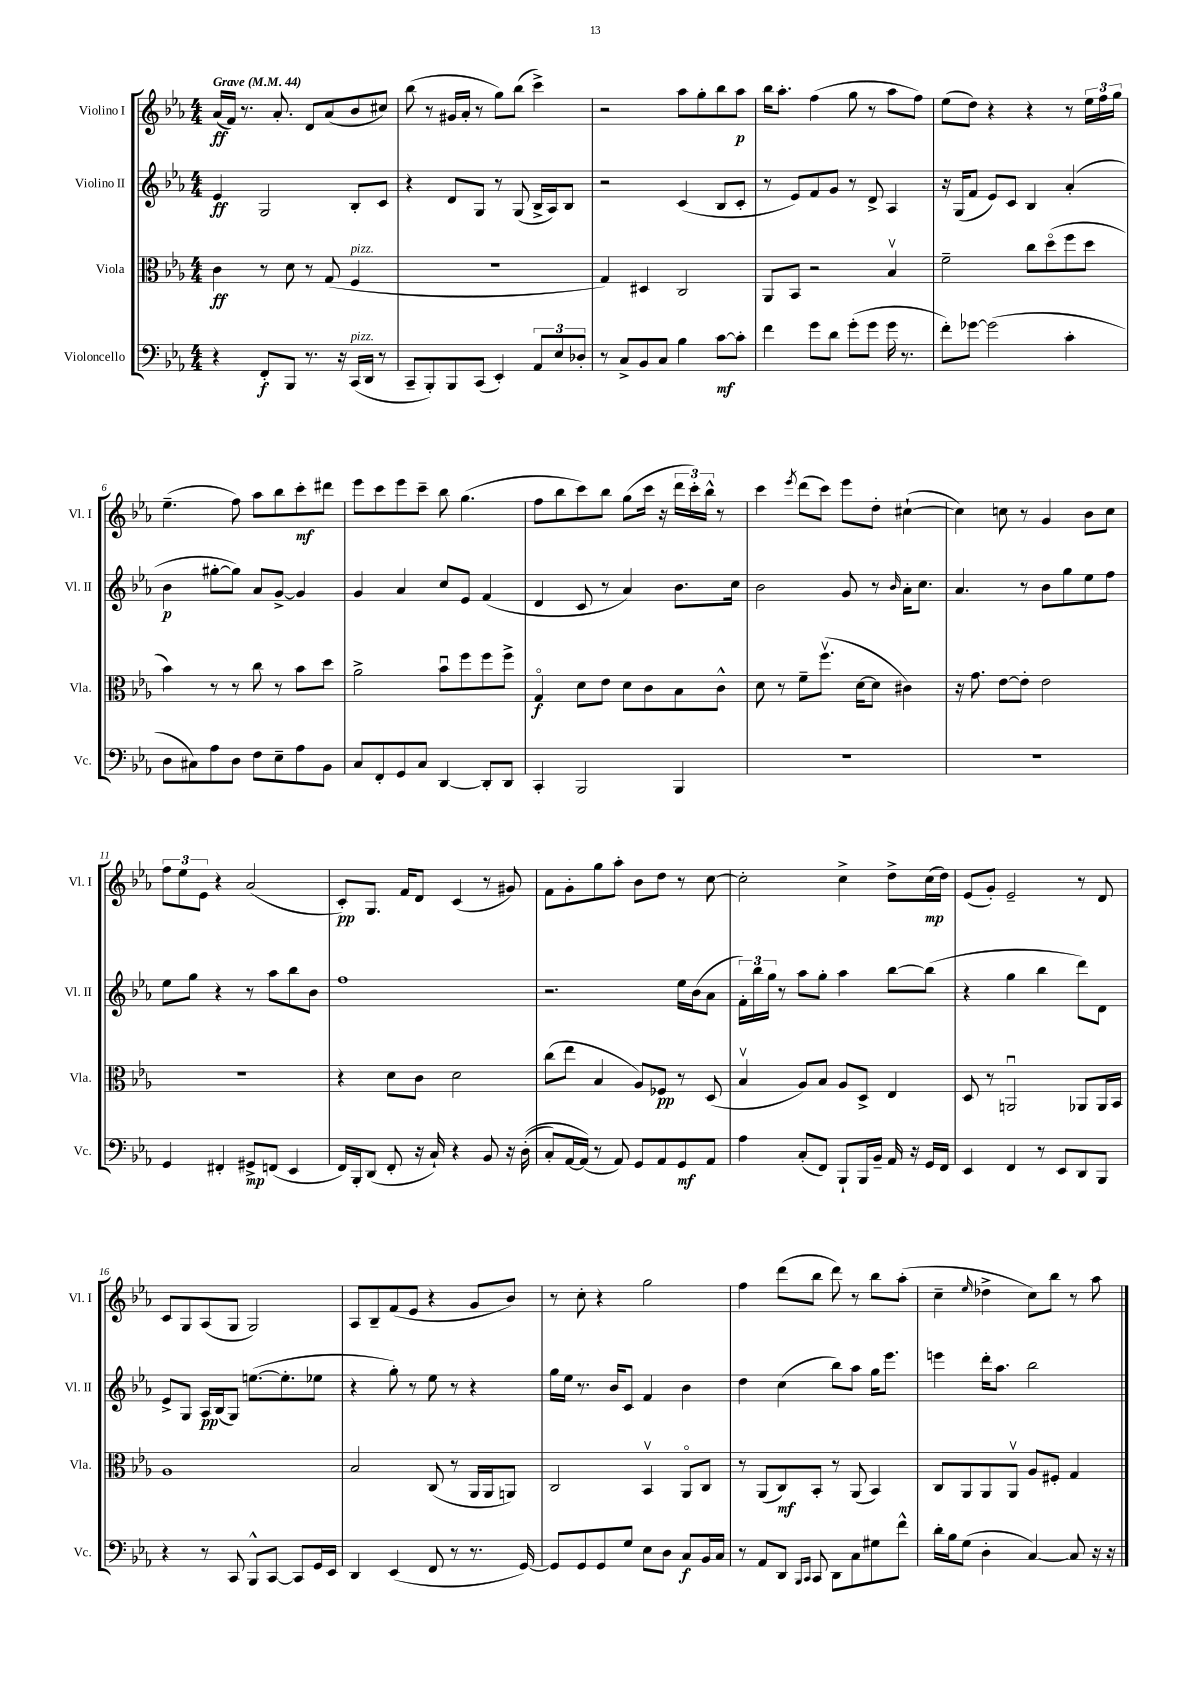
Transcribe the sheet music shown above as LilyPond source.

<<
\new StaffGroup <<
\new Staff = "s0" \with { instrumentName = "Violino I" shortInstrumentName = "Vl. I" } {
    \clef treble \key ees \major \numericTimeSignature \time 4/4 \tempo "Grave" 4 = 44
    aes'16\ff( f'16) r8. aes'8.-. d'8 aes'8( bes'8 cis''8) |
    bes''8( r8 gis'16 aes'16-. r8 g''8) bes''8( c'''4->) |
    r2 aes''8 g''8-. bes''8 aes''8\p |
    bes''16 aes''8.-. f''4( g''8 r8 aes''8 f''8) |
    ees''8( d''8) r4 r4 r8 \tuplet 3/2 { ees''16 f''16 g''16 } |
    ees''4.--( f''8) aes''8 bes''8 c'''8-.\mf dis'''8 |
    ees'''8 c'''8 ees'''8 c'''8-- bes''8 g''4.( |
    f''8 bes''8 c'''8) bes''8 g''8( c'''16 r16 \tuplet 3/2 { d'''16 c'''16-.) bes''16-^ } r8 |
    c'''4 \acciaccatura { ees'''8 } d'''8( c'''8) ees'''8 d''8-. cis''4~-!( |
    cis''4) c''8 r8 g'4 bes'8 c''8 |
    \tuplet 3/2 { f''8 ees''8 ees'8 } r4 aes'2( |
    c'8-.\pp) g8. f'16 d'8 c'4( r8 gis'8) |
    f'8 g'8-. g''8 aes''8-. bes'8 d''8 r8 c''8~ |
    c''2-. c''4-> d''8-> c''16\mp( d''16) |
    ees'8( g'8-.) ees'2-- r8 d'8 |
    c'8 g8 aes8( g8 g2) |
    aes8 bes8-- f'8( ees'8 r4 g'8 bes'8) |
    r8 c''8-. r4 g''2 |
    f''4 d'''8( bes''8 d'''8) r8 bes''8 aes''8-.( |
    c''4-- \grace { ees''16 } des''4-> c''8) bes''8 r8 aes''8 \bar "|." |
}
\new Staff = "s1" \with { instrumentName = "Violino II" shortInstrumentName = "Vl. II" } {
    \clef treble \key ees \major \numericTimeSignature \time 4/4
    ees'4\ff g2 bes8-. c'8 |
    r4 d'8 g8 r8 g8( bes16-> aes16) bes8 |
    r2 c'4( bes8 c'8-. |
    r8 ees'8) f'8 g'8 r8 d'8-> aes4 |
    r16 g16( f'8 ees'8) c'8 bes4 aes'4-.( |
    bes'4\p gis''8~-. gis''8) aes'8 g'8~-> g'4 |
    g'4 aes'4 c''8 ees'8 f'4( |
    d'4 c'8 r8 aes'4) bes'8. c''16 |
    bes'2 g'8 r8 \grace { bes'16 } aes'16-. c''8. |
    aes'4. r8 bes'8 g''8 ees''8 f''8 |
    ees''8 g''8 r4 r8 aes''8 bes''8 bes'8 |
    f''1 |
    r2. ees''16 bes'16( aes'8 |
    \tuplet 3/2 { f'16-.) bes''16 g''16 } r8 aes''8 g''8-. aes''4 bes''8~ bes''8( |
    r4 g''4 bes''4 d'''8) d'8 |
    ees'8-> g8 aes16\pp bes16( g8) e''8.~( e''8.-. ees''8 |
    r4 g''8-.) r8 ees''8 r8 r4 |
    g''16 ees''16 r8. bes'16 c'8 f'4 bes'4 |
    d''4 c''4( bes''8) aes''8 g''16 ees'''8. |
    e'''4 d'''16-. aes''8. bes''2 \bar "|." |
}
\new Staff = "s2" \with { instrumentName = "Viola" shortInstrumentName = "Vla." } {
    \clef alto \key ees \major \numericTimeSignature \time 4/4
    c'4\ff r8 d'8 r8 g8( f4^\markup { \italic "pizz." } |
    R1 |
    g4) dis4 c2 |
    aes,8 bes,8 r2 bes4\upbow |
    f'2-- c''8 d''8\flageolet( f''8 d''8 |
    bes'4) r8 r8 c''8 r8 bes'8 d''8 |
    aes'2-> bes'8\downbow f''8 f''8 f''8-> |
    g4\flageolet\f d'8 ees'8 d'8 c'8 bes8 c'8-^ |
    d'8 r8 f'8-- f''8.\upbow( d'16~ d'8 cis'4) |
    r16 g'8. ees'8~ ees'8-. ees'2 |
    r1 |
    r4 d'8 c'8 d'2 |
    c''8( ees''8 bes4 aes8) fes8\pp r8 d8( |
    bes4\upbow aes8) bes8 aes8 d8-> ees4 |
    d8 r8 a,2\downbow aes,8 aes,16 bes,16 |
    aes1 |
    bes2 c8( r8 aes,16 aes,16 a,8) |
    c2 bes,4\upbow aes,8\flageolet c8 |
    r8 aes,8( c8\mf) bes,8-. r8 aes,8( bes,4) |
    c8 aes,8 aes,8 aes,8\upbow aes8 fis8-. g4 \bar "|." |
}
\new Staff = "s3" \with { instrumentName = "Violoncello" shortInstrumentName = "Vc." } {
    \clef bass \key ees \major \numericTimeSignature \time 4/4
    r4 f,8-.\f bes,,8 r8. r16 c,16^\markup { \italic "pizz." }( d,16 r8 |
    c,8-- bes,,8-.) bes,,8 c,8( ees,4-.) \tuplet 3/2 { aes,8 ees8 des8-. } |
    r8 c8-> bes,8 c8 bes4 c'8~\mf c'8-. |
    f'4 g'8 d'8 g'8-.( g'8 g'16 r8. |
    f'8-.) ges'8~ ges'2( c'4-. |
    d8 cis8) aes8 d8 f8 ees8-- aes8 bes,8 |
    c8 f,8-. g,8 c8 d,4~ d,8-. d,8 |
    c,4-. bes,,2 bes,,4 |
    R1 |
    R1 |
    g,4 fis,4-. gis,8->\mp f,8( ees,4 |
    f,16) bes,,16-. d,8( f,8-. r16 c16-!) r4 bes,8 r16 d16-.(\( |
    c8-.) aes,16~ aes,16(\) r8 aes,8) g,8 aes,8 g,8\mf aes,8 |
    aes4 c8-.( f,8) bes,,8-! bes,,16 bes,16-- aes,16 r16 g,16 f,16 |
    ees,4 f,4 r8 ees,8 d,8 bes,,8 |
    r4 r8 c,8 bes,,8-^ c,8~ c,8 g,16 ees,16 |
    d,4 ees,4( f,8 r8 r8. g,16~) |
    g,8 g,8 g,8 g8 ees8 d8 c8\f bes,16 c16 |
    r8 aes,8 d,8 \grace { bes,,16 c,16 } c,8 d,8 c8 gis8 f'8-^ |
    d'16-. bes16 g8( d4-. c4~) c8 r16 r16 \bar "|." |
}
>>
>>
